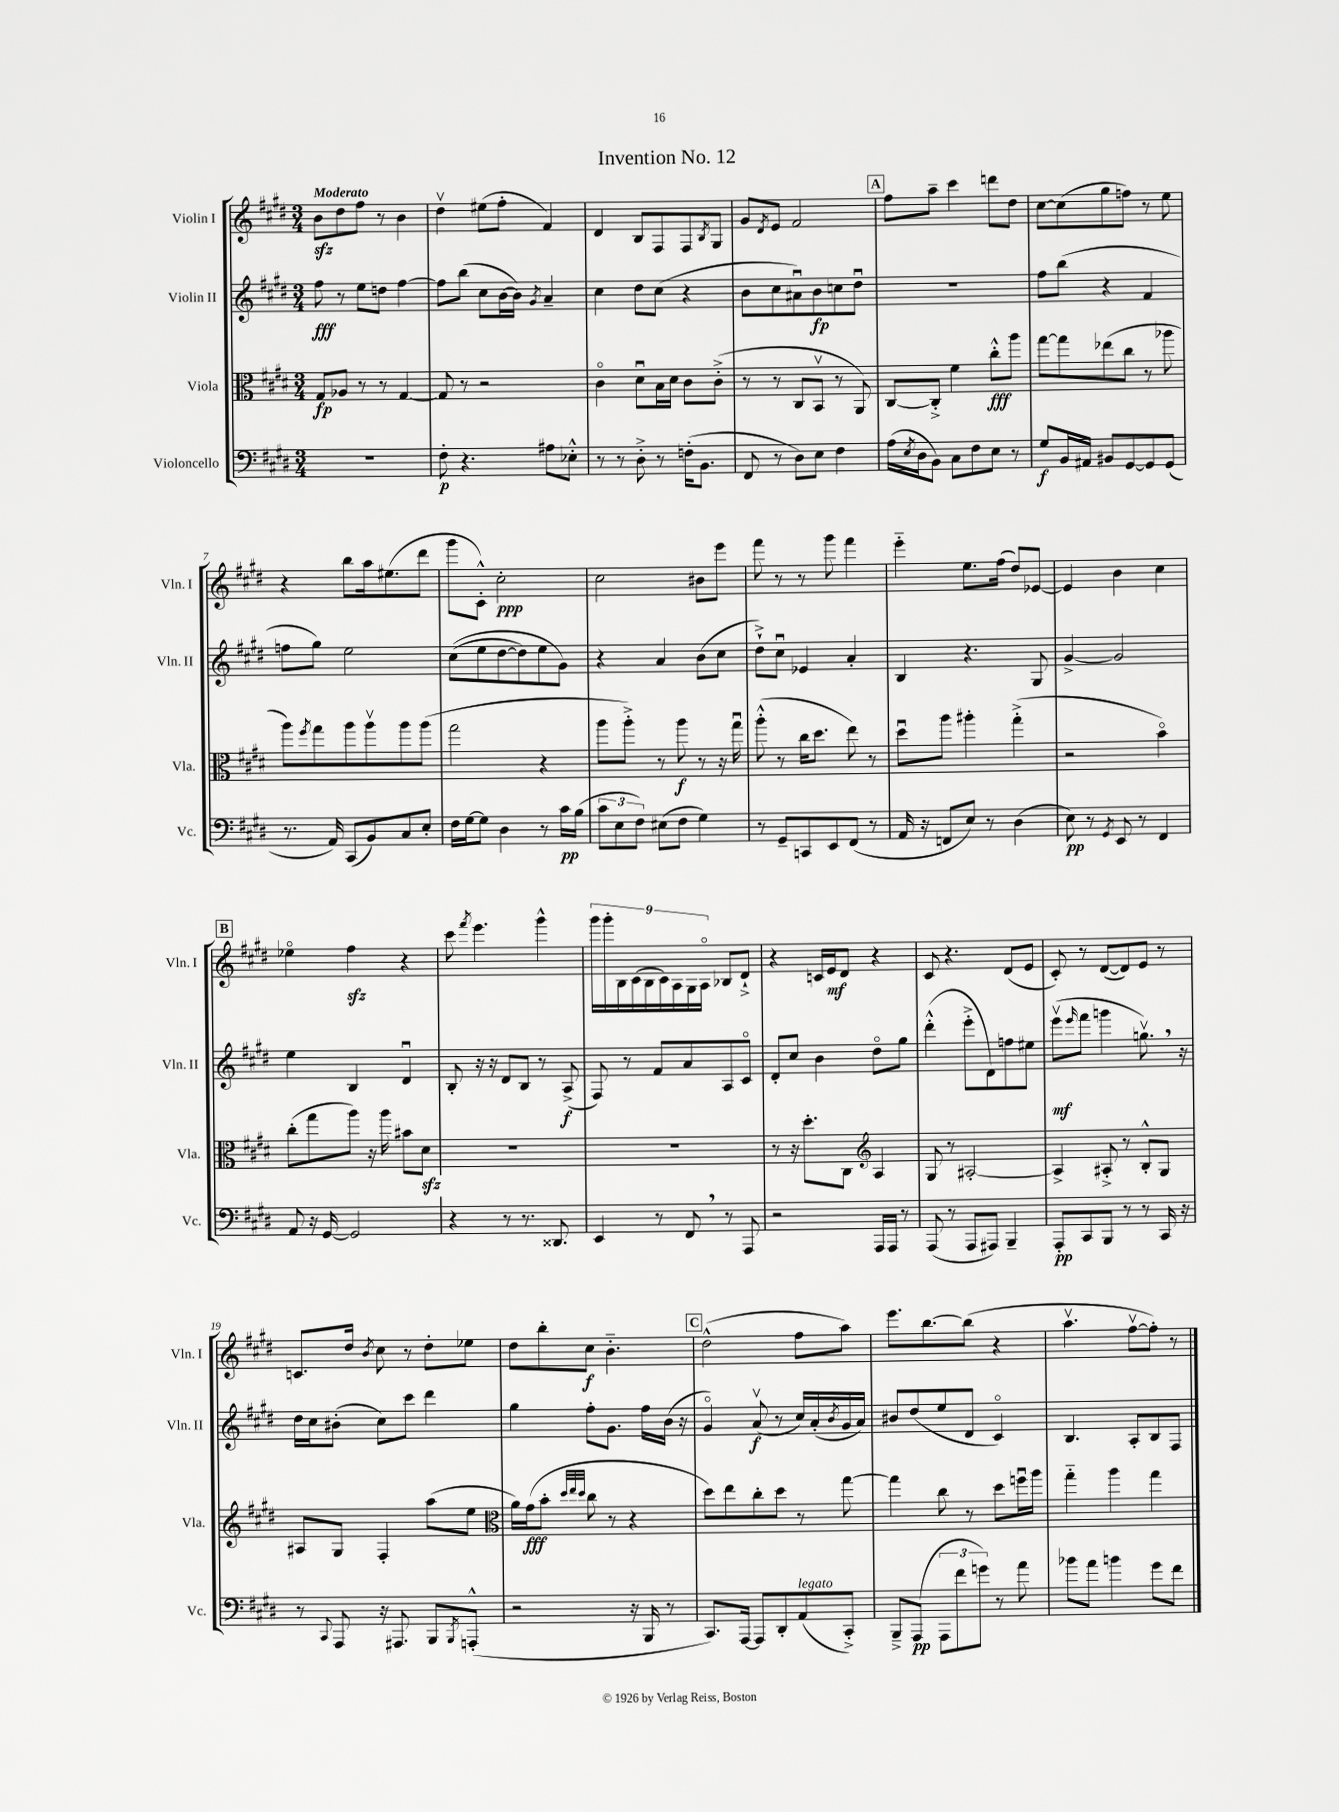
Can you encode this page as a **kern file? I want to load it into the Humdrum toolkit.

**kern	**kern	**kern	**kern
*staff4	*staff3	*staff2	*staff1
*clefF4	*clefC3	*clefG2	*clefG2
*k[f#c#g#d#]	*k[f#c#g#d#]	*k[f#c#g#d#]	*k[f#c#g#d#]
*M3/4	*M3/4	*M3/4	*M3/4
2.r	8G#	8ff#	8b
.	8A-	8r	8dd#
.	8r	8ee	8ff#
.	8r	8dd	8r
.	[4G#	[4ff#	4b
=	=	=	=
8F#'	8G#]	8ff#]	4dd#v
4.r	8r	(8bb	.
.	2r	8cc#	(8ee#
.	.	[16b	8ff#'
.	.	16b])	.
.	.	8qg#	.
8A#	.	4a~	4f#)
8E-'^^	.	.	.
=	=	=	=
8r	4c#o	4cc#	4d#
8r	.	.	.
8D#'^	8d#u	8dd#	8B
8r	16B	(8cc#	8F#
.	16d#	.	.
(16F'	8c#	4r	8F#
8.BB	.	.	.
.	.	.	8qB
.	(8c#'^	.	8G#
=	=	=	=
8FF#	8r	8b	8g#
.	.	.	8qd#
8r	8r	8cc#	8e
8D#)	8C#	8a#u)	2f#
8E	8BBv	8b	.
4F#	8r	8cc	.
.	8AA)	8dd#u	.
=	=	=	=
(16A	[8C#	2.r	8ff#
8qE	.	.	.
16D#	.	.	.
8BB)	8C#'^]	.	8aa~
8C#	4f#	.	4ccc#
8F#	.	.	.
8E	8cc#'^^	.	8ddd
8r	8aa	.	8dd#
=	=	=	=
8G#	[8gg#	8ff#	[8cc#
16BB	8gg#]	(8bb	(8cc#]
16AA#	.	.	.
8BB#	(8ee-	4r	8gg#
[8GG#	8cc#	.	8ff)
8GG#]	8r	4f#	8r
(8GG#	8aa-	.	8ee
=	=	=	=
8.r	8aa)	8ff	4r
.	8qff#	.	.
.	8gg#	8gg#)	.
16AA)	.	.	.
(8CC#	8aa	2ee	8bb
8BB)	8aav	.	16aa
.	.	.	(8.ee#
8C#	8aa	.	.
8E'	(8aa	.	8ddd#
=	=	=	=
16F#	2gg#	&((8cc#	8ggg#
[16G#	.	.	.
8G#]	.	8ee	8c#'^^)
4D#	.	[8dd#	2cc#'
.	.	8dd#])	.
8r	4r	8ee	.
16c#	.	8g#&)	.
(16B	.	.	.
=	=	=	=
12c#	8aa	4r	2cc#
12E	.	.	.
.	8aa'^)	.	.
12F#)	.	.	.
(8E#	8r	4a	.
8F#	8aa	.	.
4G#)	8r	(8b	8b#
.	16r	8cc#	8eee
.	16gg#u	.	.
=	=	=	=
8r	(8aa'^^	8dd#`^)	8fff#
8GG#~	8r	8cc#u	8r
8CC	16cc#	4e-	8r
.	8.dd#	.	.
8EE	.	.	8ggg#
(8FF#	8ee)	4a'	4fff#
8r	8r	.	.
=	=	=	=
16AA	8dd#u	4B	4eee'~
16r	.	.	.
8FF	8aa	.	.
8E)	4aa#'	4.r	8.ee
8r	.	.	.
.	.	.	(16ff#
(4D#	(4gg#'^	.	8dd#)
.	.	8G#	[8e-
=	=	=	=
8E)	2r	[4g#^	4e-]
8r	.	.	.
8qGG#	.	.	.
8EE	.	2g#]	4b
8r	.	.	.
4FF#	4bo)	.	4cc#
=	=	=	=
8AA	(8cc#'	4ee	4ee-o
16r	8gg#	.	.
[16GG#	.	.	.
2GG#]	8aa)	4B	4ff#
.	16r	.	.
.	16aa	.	.
.	8b#	4d#u	4r
.	8d#	.	.
=	=	=	=
4r	2.r	8B'	8ccc#
.	.	.	8qfff#
.	.	16r	4.eee
.	.	16r	.
8r	.	8d#	.
8.r	.	8B	.
.	.	8r	4ggg#^^
8.DD##	.	.	.
.	.	(8A^	.
=	=	=	=
4EE	2.r	8F#)	18ggg#
.	.	.	18ggg#'
.	.	.	18B
.	.	8r	.
.	.	.	(18c#
.	.	.	18B
8r	.	8f#	.
.	.	.	18c#)
.	.	.	18A
8FF#	.	8a	.
.	.	.	18G#
.	.	.	18Ao
8r	.	8A	8B-
8AAA	.	8c#o	8d#`^
=	=	=	=
2r	8r	8d#'	4r
.	16r	8cc#	.
.	8.dd#'	.	.
.	.	4b	16c
.	.	.	16e
.	8C#	.	8d#
*	*clefG2	*	*
16AAA	4A	8dd#o	4r
16AAA	.	.	.
8r	.	8gg#	.
=	=	=	=
(8AAA	8G#	(4ddd#'^^	8c#
8r	8r	.	4.r
8AAA	[2A#'	8eee'^	.
8AAA#)	.	8d#)	.
4BBB~	.	8ff	(8d#
.	.	8ee#	8e
=	=	=	=
8AAA'	4A#^]	(8eeev	8c#')
.	.	16qqeee	.
8CC#	.	8fff#	8r
8BBB	8A#'^	4ggg	([8d#
8r	8r	.	8d#])
8r	8B'^^	8.ggv)	8e
16CC#	8G#	.	8r
16r	.	16r	.
=	=	=	=
8r	8A#	16dd#	8.c
.	.	16cc#	.
8qqCC#	.	.	.
8AAA	8G#	(8b#'	.
.	.	.	16dd#
.	.	.	8qb
16r	4F#'	8cc#)	8cc#
8.AAA#	.	.	.
.	.	8ccc#	8r
8BBB	(8aa	4ddd#	8dd#'
8qBBB	.	.	.
(8AAA'^^	8ee	.	8ee-
=	=	=	=
*	*clefC3	*	*
2r	16a)	4gg#	8dd#
.	(16g#	.	.
.	8b'	.	8bb'
.	32qqdd#	.	.
.	32qqee	.	.
.	32qqdd#	.	.
.	8cc#	8ff#'	8cc#
.	8r	8.g#	4.b'~
16r	4r	.	.
16BBB	.	16ff#	.
8r	.	(16b	.
.	.	16r	.
=	=	=	=
8.CC#)	8dd#)	4g#o)	(2dd#^^
.	8ee	.	.
[16AAA	.	.	.
8AAA]	8cc#'	(8av	.
8DD#'	8dd#	8r	.
(8AA	8r	16cc#)	8ff#
.	.	(16a'	.
.	.	8qb	.
8CC#'^)	[8gg#	16g#	8aa)
.	.	16a)	.
=	=	=	=
8BBB~^	4gg#]	8b#	8.eee
(8AAA	.	(8dd#	.
.	.	.	[8.bb
12AAA	8cc#	8ee	.
12f#	.	.	.
.	8r	8d#	(8bb]
12g)	.	.	.
8r	8dd#	4c#o)	4r
8a	16ffu	.	.
.	16aa	.	.
=	=	=	=
8b-	4gg#'~	4.B	4.aav
8a	.	.	.
4b	4aa	.	.
.	.	8A'	[8ff#v
8g#	4gg#	8B	8ff#'])
8f#	.	8F#	8r
==	==	==	==
*-	*-	*-	*-
